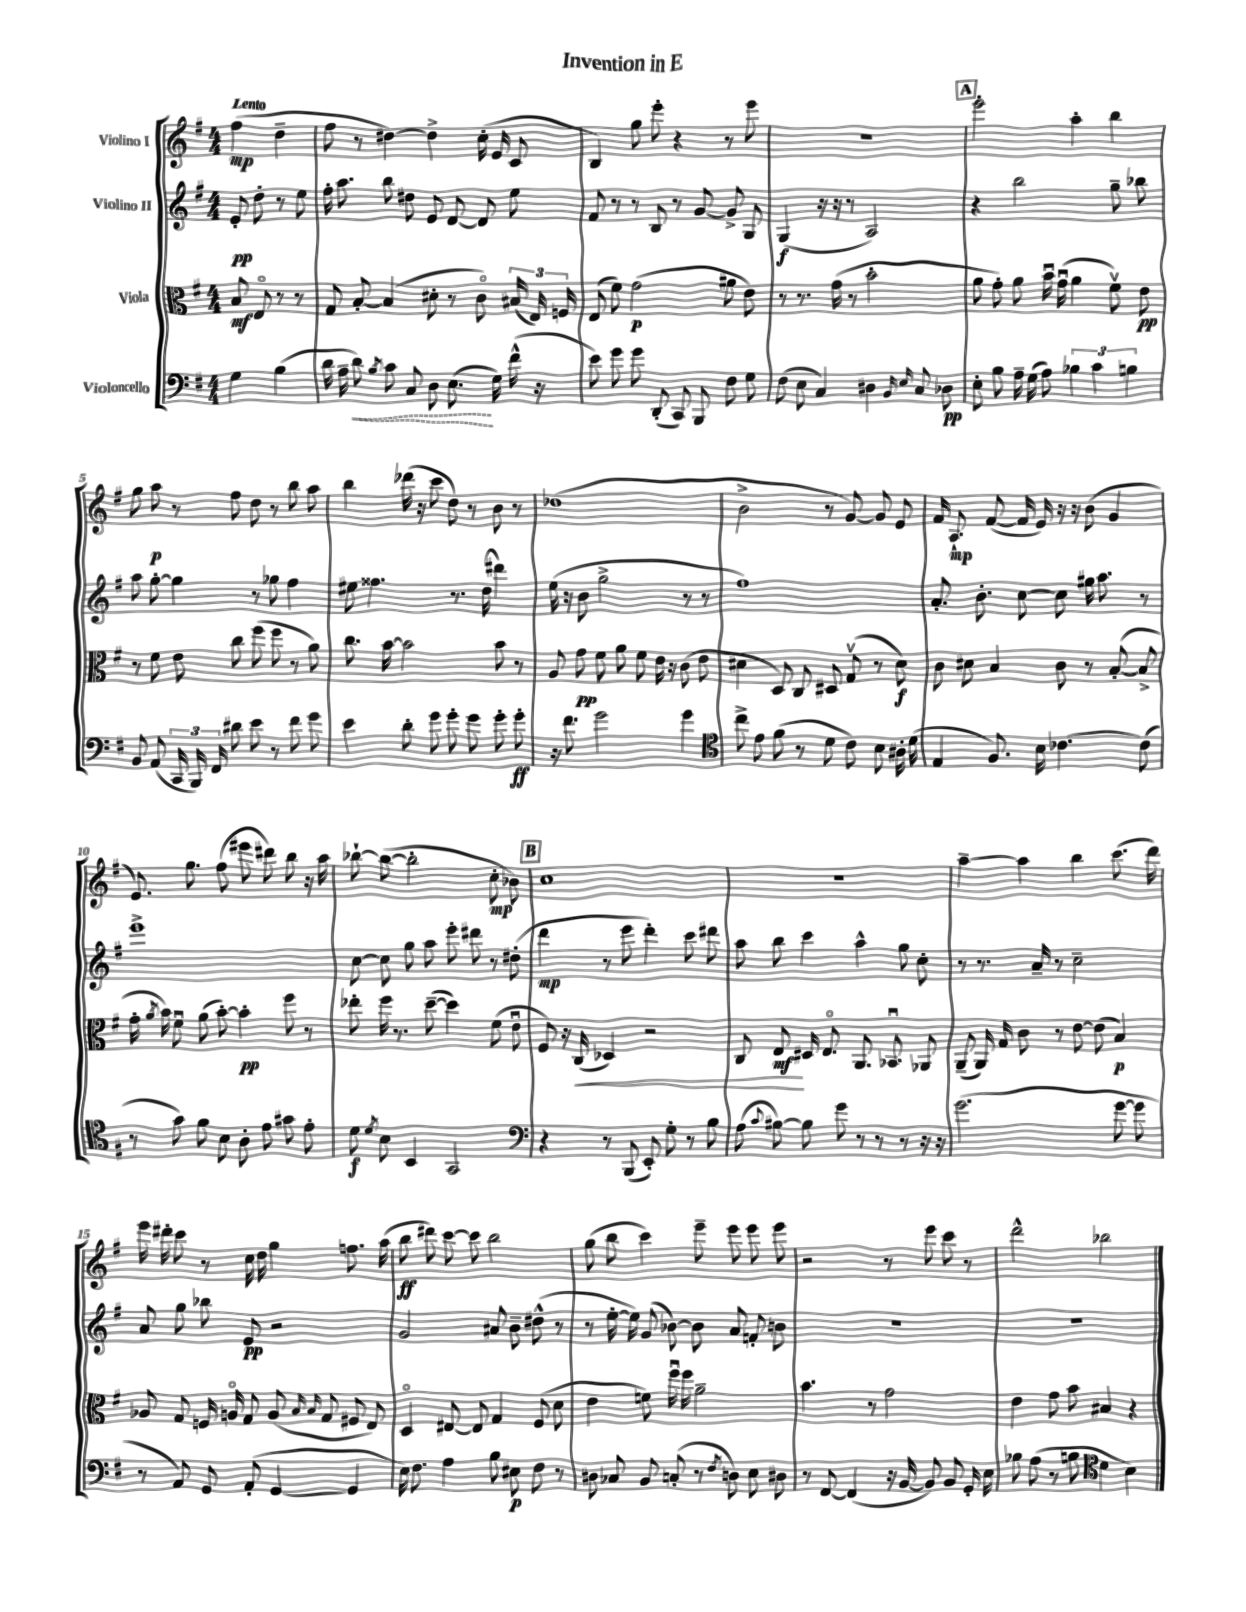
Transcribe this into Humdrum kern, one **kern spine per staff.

**kern	**kern	**kern	**kern
*staff4	*staff3	*staff2	*staff1
*clefF4	*clefC3	*clefG2	*clefG2
*k[f#]	*k[f#]	*k[f#]	*k[f#]
*M4/4	*M4/4	*M4/4	*M4/4
4G	8B	8e'	(4ff#
.	8Eo	8dd'	.
(4B	8r	8r	4dd~
.	8r	8ee	.
=	=	=	=
16d	8G	16ff#'	8ff#
16A~	.	8.aa	.
8d)	[8B'	.	8r
8qB	.	.	.
8c	(4B]	8bb	[4dd#)
8C	.	8dd#	.
8D	8d#'	8e	4dd#^]
(8.E	8r	[8d	.
.	8co)	8d]	(16cc'
16G)	.	.	16e
(16f#^^	(24B#	8ee	8c
.	24E)	.	.
16r	.	.	.
.	24F	.	.
=	=	=	=
8e)	(8E	8f#	4B)
8g	8f#)	8r	.
8g	(2g	8r	8gg
(8DD'	.	8B	8eee'
8CC)	.	8r	4r
8BBB	.	[8g	.
8F#	8a#	8g^]	8r
8G	8e)	8G	8eee
=	=	=	=
(8F#	8r	(4G	1r
8E	8.r	.	.
4C)	.	16r	.
.	(16g	16r	.
.	8r	8r	.
4D#	2b'	2A)	.
16qqBB	.	.	.
16qqE	.	.	.
8C	.	.	.
8D-	.	.	.
=	=	=	=
8E'	8a	4r	2eee'
8B	8g')	.	.
16A~	8a	2bb	.
(16G	.	.	.
8A)	16bu	.	.
.	(16gu	.	.
6B-	4a	.	4aa'
6c	.	.	.
.	8f#v)	8gg~	4bb
6B	.	.	.
.	8e	8bb-	.
=	=	=	=
8BB	8r	8aa	8gg
(8AA	8f#	[8gg'	8aa
24CC	8e	4gg]	8r
24BBB)	.	.	.
24FF#	.	.	.
8d#	8cc	.	8ff#
8e	(8ff#	8r	8dd
8r	8ff#	8gg-	8r
8f#	8r	4ff#	8bb
8g	8a)	.	8aa
=	=	=	=
4e	8.cc	8ee#	4bb
.	.	4.ff##	.
.	[16b	.	.
8d'	2b]	.	(16ddd-
.	.	.	16r
8g	.	.	8ccc
8g'	.	8.r	8dd)
8g	.	.	8r
.	.	(16dd	.
8g'	8b	4ddd#)	8b
8g'	8r	.	8r
=	=	=	=
16r	8A	(16ee	(1dd-
8.f#	.	16r	.
.	8g	8b	.
2g	8f#	2gg^	.
.	8a	.	.
.	8f#	.	.
.	16e	.	.
.	16r	.	.
4g	(8c	8r	.
.	8e	8r	.
=	=	=	=
*clefC4	*	*	*
8cc^	4d#	1ff#)	2b^
8e	.	.	.
(8f#	8D)	.	.
8r	8C	.	.
8d	8D#	.	8r
8c)	(8Gv	.	[8g)
8B	8r	.	8g]
16A#'	8d#)	.	8e
(16d	.	.	.
=	=	=	=
4E	8c	8.a'	16f#
.	.	.	8.A`
.	8d#	.	.
.	.	8.b'	.
8.F#)	4B	.	([8f#
.	.	[8cc	16f#]
16B	.	.	16e)
[4.c-	8c	8cc]	16r
.	.	.	16r
.	8r	16gg#	(8b
.	.	8.aa	.
.	([8B'	.	4g
(8c-]	8B^]	8r	.
=	=	=	=
8r	16g'	1eee^	8.e)
.	8qa	.	.
.	16b)	.	.
8g)	8f#u	.	.
.	.	.	8.gg
8f#	(8a	.	.
8B	[8b')	.	(8ff#
8A'	4b']	.	8eee#
8e	.	.	8ddd#)
8g#	8ff#	.	8bb
8e'	8r	.	16r
.	.	.	16aa
=	=	=	=
8d	8ee-'	[8cc	[8bb-`
8qd	.	.	.
8B	16ff#	8cc]	(8bb-_
.	8.r	.	.
4BB	.	8gg	2bb-']
.	([8dd~	8aa	.
2GG	4dd])	8eee'	.
.	.	8ddd#	.
.	(8f#	8r	8cc'
.	8eu	(8dd#'	8b-)
=	=	=	=
*clefF4	*	*	*
4r	8F#)	4ddd	1cc
.	16r	.	.
.	(16C	.	.
8r	4D-)	8r	.
(8BBB	.	8eee	.
8EE')	2r	4ddd')	.
8G'	.	.	.
8r	.	8ccc	.
8B	.	8ddd#	.
=	=	=	=
(8A	8C	8aa	1r
8qqc	.	.	.
[8B#)	8E	8bb	.
8B#]	16D#	4ccc	.
.	8.Eo	.	.
8g	.	.	.
8r	8.AA	4aa^^	.
8r	.	.	.
.	8.BB-u	.	.
8r	.	8gg	.
16r	8AA-	8cc'	.
16r	.	.	.
=	=	=	=
(2.g	(8AA~	8r	[4aa~
.	16AA)	8.r	.
.	16G	.	.
.	8c	.	4aa]
.	.	16a~	.
.	8r	8r	.
.	[8e	2cc~	4bb
.	(8e]	.	.
[8g	4B)	.	(8.ccc
8g]	.	.	.
.	.	.	16ddd)
=	=	=	=
8r	8A-	8a	16eee
.	.	.	16ddd#'
8AA)	8G	8gg	8ccc
8GG	16F	8bb-	8r
.	16Ao	.	.
(8AA'	8G	8e	16cc
.	.	.	16dd
[4GG	(8A	2r	4gg
.	16qqB	.	.
.	16qqB	.	.
.	8G	.	.
4GG]	8F#	.	8.ff
.	8E)	.	.
.	.	.	(16aa
=	=	=	=
16E)	4Do	2g	8bb
8.F#	.	.	.
.	.	.	8ddd#)
4A	[8E#	.	[8ccc
.	8E#]	.	8ccc]
8B	4G	8a#	2bb
8E#	.	8b~	.
8F#	(8F#	(8dd#^^	.
8r	8d	8r	.
=	=	=	=
8D#	4e	8r	(8gg
8C-	.	[16ee'	8bb
.	.	16ee])	.
8BB	8f)	(8g	4ccc)
(8C'	16ff#u	[8b-)	.
.	16ff#	.	.
8r	2a~	8b-]	8eee~
8qF#	.	.	.
8D)	.	8a	8eee
8E	.	8f'	8eee
8D#	.	8b	8eee
=	=	=	=
8r	4.b	1r	2r
[8FF#	.	.	.
(4FF#]	.	.	.
.	8r	.	.
16r	2g	.	8r
[16BB	.	.	.
8BB])	.	.	8eee
8BB	.	.	8ccc
16GG'	.	.	8r
16E	.	.	.
=	=	=	=
8B-	4e	1r	2ddd^^
(8A	.	.	.
8r	8g	.	.
8B	8b	.	.
*clefC4	*	*	*
4d	4B#	.	2bb-
4B)	4r	.	.
==	==	==	==
*-	*-	*-	*-
